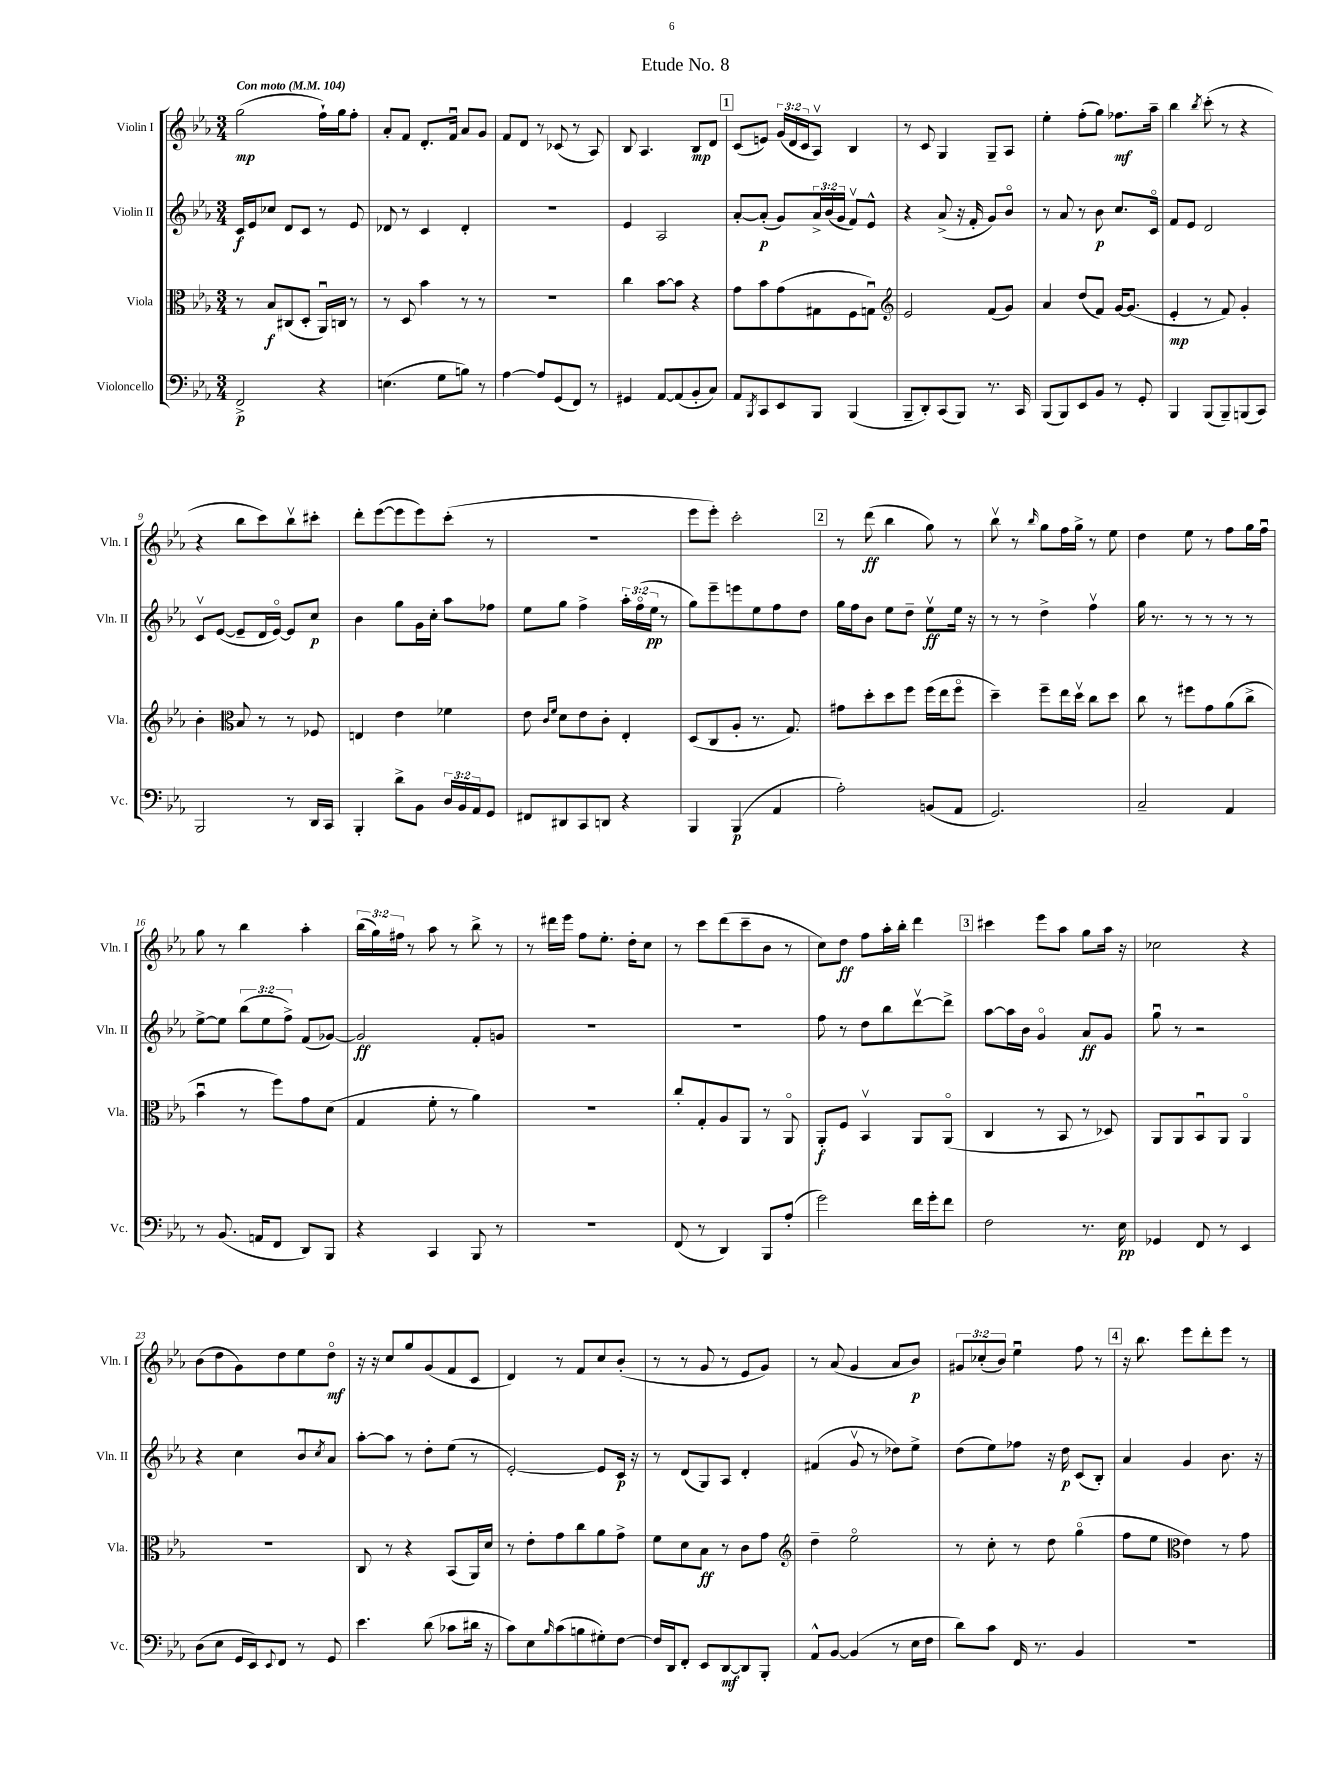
\header { title = "Etude No. 8" }
<<
\new StaffGroup <<
\new Staff = "s0" \with { instrumentName = "Violin I" shortInstrumentName = "Vln. I" } {
    \clef treble \key ees \major \numericTimeSignature \time 3/4 \override Staff.TupletNumber.text = #tuplet-number::calc-fraction-text \tempo "Con moto" 4 = 104
    g''2\mp( f''16-!) g''16 f''8-. |
    aes'8-. f'8 d'8.-. f'16\downbow aes'8 g'8 |
    f'8 d'8 r8 ces'8( r8 aes8) |
    bes8 aes4. bes8\mp d'8 |
    \mark \markup { \box "1" } c'8( e'8) \tuplet 3/2 { g'16( d'16 c'16 } aes8\upbow) bes4 |
    r8 c'8 g4 g8-- aes8 |
    ees''4-. f''8-.( g''8) fes''8.\mf aes''16-- |
    bes''4 \acciaccatura { bes''8 } c'''8-.( r8 r4 |
    r4 bes''8 c'''8) bes''8\upbow cis'''8-. |
    d'''8-. ees'''8~( ees'''8 ees'''8) c'''8-.( r8 |
    R2. |
    ees'''8 ees'''8-.) c'''2-. |
    \mark \markup { \box "2" } r8 d'''8\ff( bes''4 g''8) r8 |
    bes''8\upbow r8 \grace { bes''16 } g''8 f''16 g''16-> r8 ees''8 |
    d''4 ees''8 r8 f''8 g''16 f''16\downbow |
    g''8 r8 bes''4 aes''4-. |
    \tuplet 3/2 { bes''16( g''16) fis''16 } r8 aes''8 r8 bes''8-> r8 |
    r8 dis'''16 ees'''16 f''8 ees''8.-. d''16-. c''8 |
    r8 c'''8 d'''8( c'''8-- bes'8 r8 |
    c''8) d''8\ff f''8 aes''16-. bes''16-. d'''4 |
    \mark \markup { \box "3" } cis'''4 ees'''8 aes''8 g''8 aes''16 r16 |
    ces''2 r4 |
    bes'8( d''8 g'8) d''8 ees''8 d''8\flageolet\mf |
    r16 r16 c''8 g''8 g'8( f'8 c'8 |
    d'4) r8 f'8 c''8 bes'8-.( |
    r8 r8 g'8 r8 ees'8 g'8) |
    r8 aes'8( g'4 aes'8 bes'8\p) |
    \tuplet 3/2 { gis'8 ces''8-.( bes'8) } ees''4\downbow f''8 r8 |
    \mark \markup { \box "4" } r16 bes''8. ees'''8 d'''8-. ees'''8 r8 \bar "|." |
}
\new Staff = "s1" \with { instrumentName = "Violin II" shortInstrumentName = "Vln. II" } {
    \clef treble \key ees \major \numericTimeSignature \time 3/4 \override Staff.TupletNumber.text = #tuplet-number::calc-fraction-text
    c'16\f ees'16 ces''8 d'8 c'8 r8 ees'8 |
    des'8 r8 c'4 des'4-. |
    R2. |
    ees'4 aes2 |
    \mark \markup { \box "1" } aes'8~-. aes'8-.\p( g'8) \tuplet 3/2 { aes'16-> bes'16( g'16 } f'8\upbow) ees'8-^ |
    r4 aes'8->( r16 f'16-. g'8) bes'8\flageolet |
    r8 aes'8 r8 bes'8\p c''8. c'16\flageolet |
    f'8 ees'8 d'2 |
    c'8\upbow ees'8~( ees'8-- d'16 ees'16~\flageolet) ees'8 c''8\p |
    bes'4 g''8 g'16 c''16-. aes''8 fes''8 |
    ees''8 g''8 f''4-> \tuplet 3/2 { aes''16-. f''16\flageolet( ees''16\pp } r8 |
    g''8) ees'''8-- e'''8 ees''8 f''8 d''8 |
    \mark \markup { \box "2" } g''16 f''16 bes'8 ees''8 d''8-- ees''8\upbow\ff ees''16 r16 |
    r8 r8 d''4-> f''4\upbow |
    g''16 r8. r8 r8 r8 r8 |
    ees''8~-> ees''8 \tuplet 3/2 { bes''8( ees''8 f''8->) } f'8( ges'8~) |
    ges'2\ff f'8-. g'8 |
    R2. |
    R2. |
    f''8 r8 d''8 bes''8 d'''8~\upbow d'''8-> |
    \mark \markup { \box "3" } aes''8~ aes''16 bes'16 g'4\flageolet aes'8\ff g'8 |
    g''8\downbow r8 r2 |
    r4 c''4 bes'8\downbow \acciaccatura { c''8 } aes'8 |
    aes''8~-. aes''8 r8 d''8-. ees''8( r8 |
    ees'2~-.) ees'8 c'16\p r16 |
    r8 d'8( g8) aes8 d'4-. |
    fis'4( g'8\upbow r8 des''8) ees''8-> |
    d''8( ees''8) fes''8 r16 d''16\p c'8( bes8-.) |
    \mark \markup { \box "4" } aes'4 g'4 bes'8. r16 \bar "|." |
}
\new Staff = "s2" \with { instrumentName = "Viola" shortInstrumentName = "Vla." } {
    \clef alto \key ees \major \numericTimeSignature \time 3/4
    r8 bes8\f cis8( d8-. aes,16\downbow) c16 r8 |
    r8 d8 bes'4 r8 r8 |
    R2. |
    c''4 bes'8~ bes'8 r4 |
    \mark \markup { \box "1" } g'8 bes'8 g'8( gis8 f8 g8\downbow) |
    \clef treble ees'2 f'8( g'8) |
    aes'4 d''8( f'8) g'16~ g'8.( |
    ees'4-.\mp r8 f'8) g'4-. |
    bes'4-. \clef alto bes8 r8 r8 fes8 |
    e4 ees'4 fes'4 |
    ees'8 \grace { c'16 f'16 } d'8 ees'8 c'8-. ees4-. |
    d8( c8 aes8-. r8. g8.) |
    \mark \markup { \box "2" } gis'8 d''8-. d''8 f''8 f''16( ees''16 f''8\flageolet |
    d''4--) f''8-- ees''16 d''16\upbow c''8 d''8 |
    c''8 r8 fis''8 g'8 aes'8( c''8-> |
    bes'4\downbow r8 f''8) g'8 d'8( |
    g4 f'8-. r8 aes'4) |
    R2. |
    c''8-. g8-. aes8 aes,8 r8 aes,8\flageolet |
    aes,8-.\f f8 bes,4\upbow aes,8 aes,8\flageolet( |
    \mark \markup { \box "3" } c4 r8 bes,8 r8 des8) |
    aes,8 aes,8 bes,8\downbow aes,8 aes,4\flageolet |
    R2. |
    c8 r8 r4 bes,8( aes,16) d'16 |
    r8 ees'8-. g'8 c''8 aes'8 g'8-> |
    f'8 d'8 bes8\ff r8 c'8 g'8 |
    \clef treble d''4-- ees''2\flageolet |
    r8 c''8-. r8 d''8 g''4\flageolet( |
    \mark \markup { \box "4" } f''8 ees''8 \clef alto ees'4) r8 g'8 \bar "|." |
}
\new Staff = "s3" \with { instrumentName = "Violoncello" shortInstrumentName = "Vc." } {
    \clef bass \key ees \major \numericTimeSignature \time 3/4 \override Staff.TupletNumber.text = #tuplet-number::calc-fraction-text
    f,2->\p r4 |
    e4.( g8 b8) r8 |
    aes4~ aes8 g,8( f,8) r8 |
    gis,4 aes,8~ aes,8( bes,8-. c8) |
    \mark \markup { \box "1" } aes,8 \acciaccatura { bes,,8 } c,8 ees,8 bes,,8 bes,,4( |
    bes,,8-- d,8-.) c,8( bes,,8) r8. c,16 |
    bes,,8( bes,,8) ees,8 bes,8 r8 g,8-. |
    bes,,4 bes,,8( bes,,8--) b,,8( c,8) |
    bes,,2 r8 d,16 c,16 |
    bes,,4-. d'8-> bes,8 \tuplet 3/2 { d16 bes,16 aes,16 } g,8 |
    fis,8 dis,8 c,8 d,8 r4 |
    bes,,4 bes,,4\p( aes,4 |
    \mark \markup { \box "2" } aes2-.) b,8( aes,8 |
    g,2.) |
    c2-- aes,4 |
    r8 bes,8.( a,16 f,8 d,8) bes,,8 |
    r4 c,4 bes,,8 r8 |
    R2. |
    f,8( r8 d,4) bes,,8 aes8-.( |
    g'2) f'16 g'16-. f'8 |
    \mark \markup { \box "3" } f2 r8. ees16\pp |
    ges,4 f,8 r8 ees,4 |
    d8( ees8 g,16 ees,16) \appoggiatura { ees,8 } f,8 r8 g,8 |
    ees'4. d'8( ces'8 dis'16 r16 |
    c'8) ees8 \grace { bes16 } c'8( b8 gis8-.) f8~ |
    f16 d,16 f,8-. ees,8 d,8~\mf d,8 bes,,8-. |
    aes,8-^ bes,8~ bes,4( r8 ees16 f16 |
    d'8) c'8 f,16 r8. bes,4 |
    \mark \markup { \box "4" } R2. \bar "|." |
}
>>
>>
